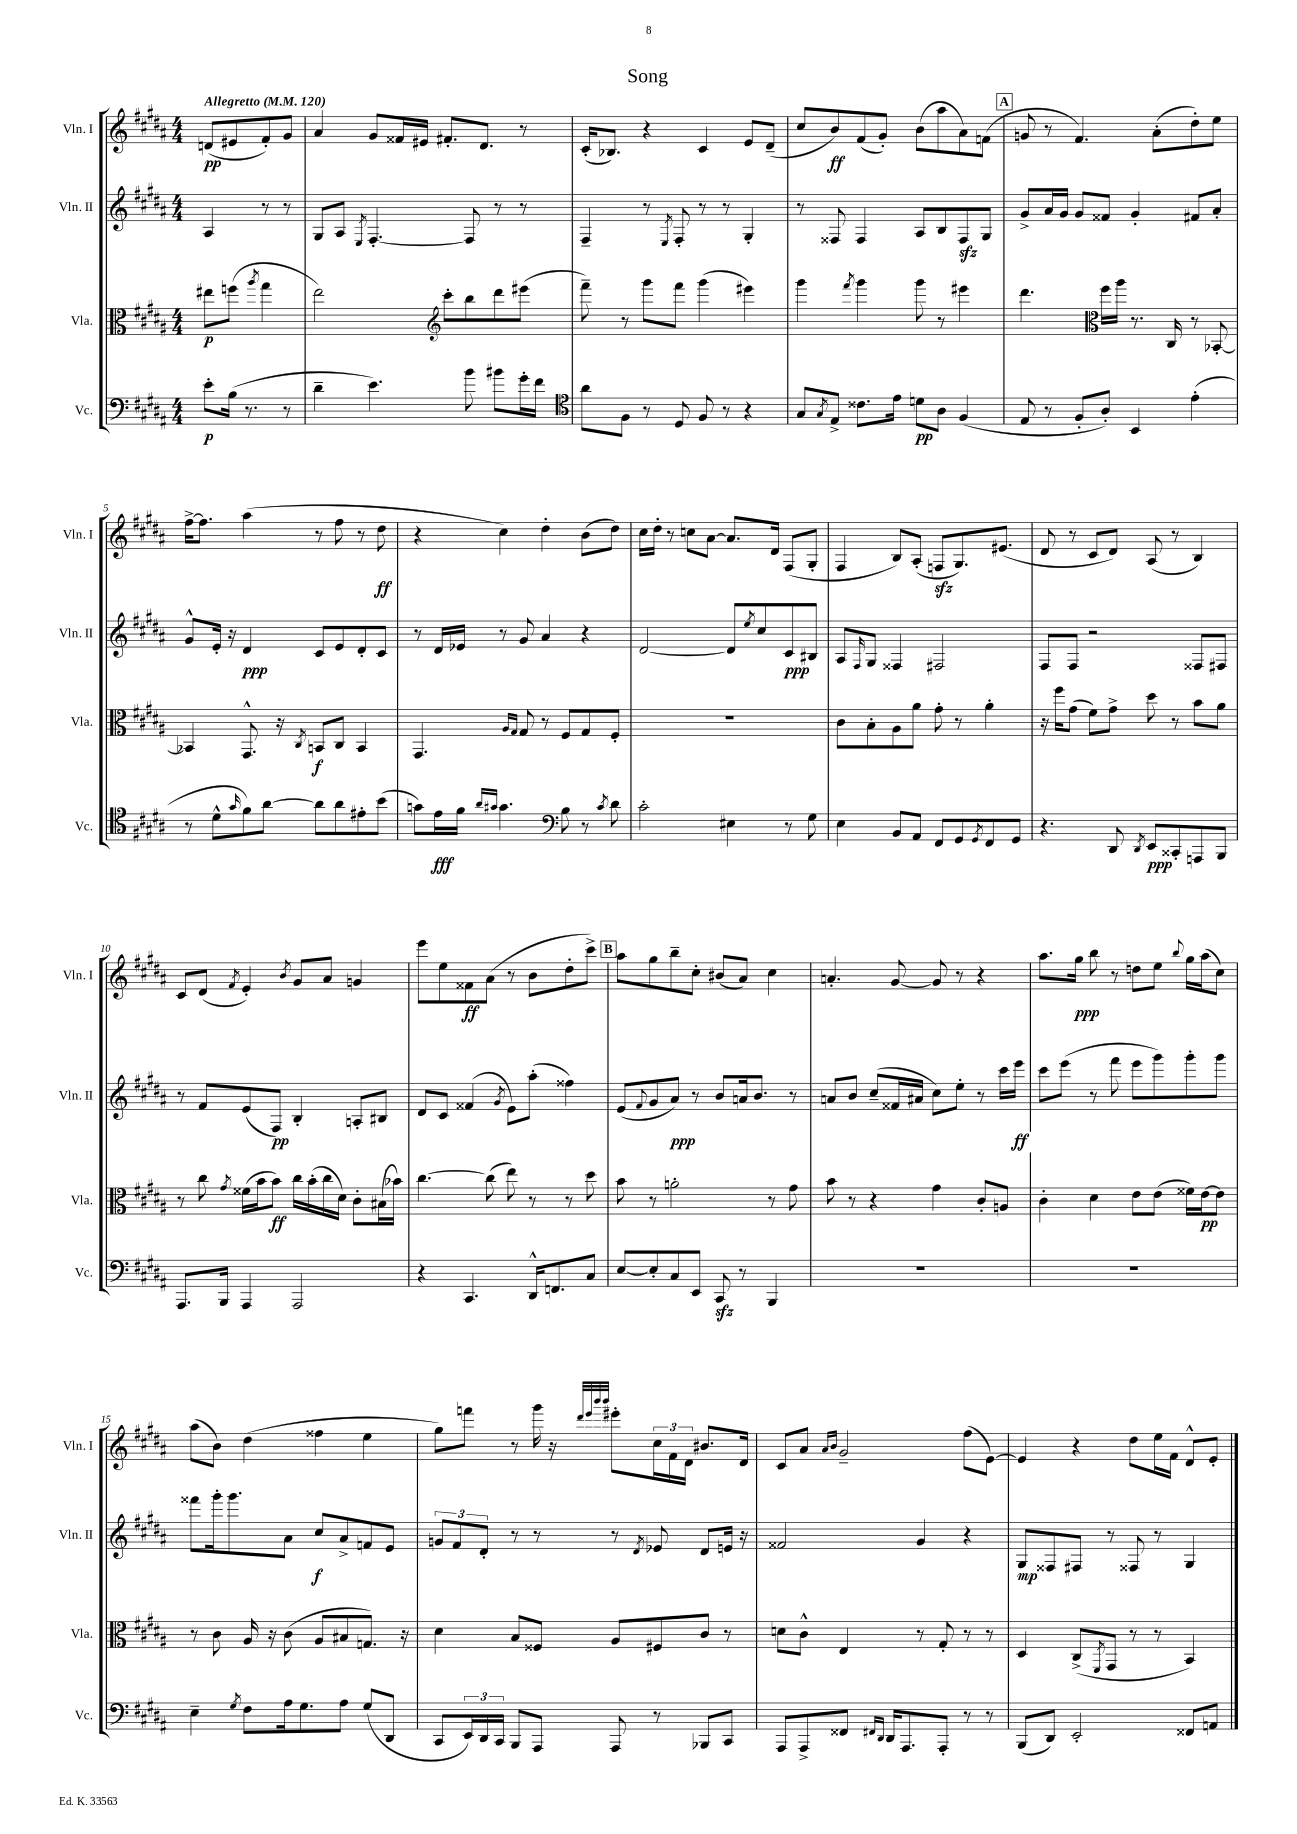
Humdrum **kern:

**kern	**dynam	**kern	**dynam	**kern	**dynam	**kern	**dynam
*part4	*part4	*part3	*part3	*part2	*part2	*part1	*part1
*staff4	*staff4	*staff3	*staff3	*staff2	*staff2	*staff1	*staff1
*I"Vc.	*	*I"Vla.	*	*I"Vln. II	*	*I"Vln. I	*
*I'Vc.	*	*I'Vla.	*	*I'Vln. II	*	*I'Vln. I	*
*clefF4	*	*clefC3	*	*clefG2	*	*clefG2	*
*k[f#c#g#d#a#]	*	*k[f#c#g#d#a#]	*	*k[f#c#g#d#a#]	*	*k[f#c#g#d#a#]	*
*M4/4	*	*M4/4	*	*M4/4	*	*M4/4	*
*MM120	*	*MM120	*	*MM120	*	*MM120	*
=	=	=	=	=	=	=	=
!	!	!	!	!	!	!LO:TX:a:B:t=Allegretto	!
8e'\L	p	8ee#X\L	p	4A#/	.	(8dn/L	pp
(16B\Jk	.	(8ffn\J	.	.	.	8e#X/	.
8.r	.	.	.	.	.	.	.
.	.	8qaa#/	.	.	.	.	.
.	.	4gg#\	.	8r	.	8f#'/)	.
8r	.	.	.	8r	.	8g#/J	.
=1	=1	=1	=1	=1	=1	=1	=1
4d#~\	.	2ee\)	.	8G#/L	.	4a#/	.
.	.	.	.	8A#/J	.	.	.
.	.	.	.	8qE/	.	.	.
4.e\)	.	.	.	[4.F#'/	.	8g#/L	.
.	.	.	.	.	.	16f##X/L	.
.	.	.	.	.	.	16e#X/JJ	.
*	*	*clefG2	*	*	*	*	*
.	.	8ccc#'\L	.	.	.	8.f#X'/L	.
8b\	.	8bb\	.	8F#/]	.	.	.
.	.	.	.	.	.	8.d#/J	.
8b#X\L	.	8ddd#\	.	8r	.	.	.
16g#'\L	.	(8eee#X\J	.	8r	.	8r	.
16f#\JJ	.	.	.	.	.	.	.
=2	=2	=2	=2	=2	=2	=2	=2
*clefC4	*	*	*	*	*	*	*
8a#\L	.	8fff#~\)	.	4F#~/	.	(16c#'/KL	.
.	.	.	.	.	.	8.B-X/J)	.
8F#\J	.	8r	.	.	.	.	.
8r	.	8ggg#\L	.	8r	.	4r	.
.	.	.	.	8qE/	.	.	.
8D#/	.	8fff#\J	.	8F#'/	.	.	.
8F#/	.	(4ggg#\	.	8r	.	4c#/	.
8r	.	.	.	8r	.	.	.
4r	.	4eee#X\)	.	4G#'/	.	8e/L	.
.	.	.	.	.	.	(8d#~/J	.
=3	=3	=3	=3	=3	=3	=3	=3
8G#/L	.	4ggg#\	.	8r	.	8cc#/L	.
8qG#/	.	.	.	.	.	.	.
8E^/J	.	.	.	8F##X/	.	8b/)	ff
.	.	8qfff#/	.	.	.	.	.
8.c##X\L	.	4ggg#\	.	4F##/	.	(8f#/	.
.	.	.	.	.	.	8g#'/J)	.
16e\Jk	.	.	.	.	.	.	.
8dn\L	pp	8ggg#\	.	8A#/L	.	(8b\L	.
8A#\J	.	8r	.	8B/	.	8aa#\	.
(4F#/	.	4eee#X\	.	8F##zz/	.	8a#\)	.
.	.	.	.	8G#/J	.	(8fn\J	.
!!LO:REH:place=s1:t=A
=4	=4	=4	=4	=4	=4	=4	=4
8E/	.	4.ddd#\	.	8g#^/L	.	8gn/	.
8r	.	.	.	16a#/L	.	8r	.
.	.	.	.	16g#/JJ	.	.	.
8F#'/L	.	.	.	8g#/L	.	4.f#/)	.
*	*	*clefC3	*	*	*	*	*
8A#'/J)	.	16ff#\LL	.	8f##X/J	.	.	.
.	.	16aa#\JJ	.	.	.	.	.
4BB/	.	8.r	.	4g#'/	.	.	.
.	.	.	.	.	.	(8a#'\L	.
.	.	16C#/	.	.	.	.	.
(4e'\	.	8r	.	8f#X/L	.	8dd#'\)	.
.	.	[8BB-X'/	.	8a#'/J	.	8ee\J	.
!!LO:LB:g=z
=5	=5	=5	=5	=5	=5	=5	=5
8r	.	4BB-X/]	.	8g#^^/L	.	[16ff#^\KL	.
.	.	.	.	.	.	8.ff#\J]	.
8d#^^\L	.	.	.	16e'/Jk	.	.	.
.	.	.	.	16r	.	.	.
16qqg#/	.	.	.	.	.	.	.
8f#\)	.	8.GG#^^/	.	4d#/	ppp	(4aa#\	.
[8a#\J	.	.	.	.	.	.	.
.	.	16r	.	.	.	.	.
.	.	8qC#/	.	.	.	.	.
8a#\L]	.	8BBn/L	f	8c#/L	.	8r	.
8a#\	.	8C#/J	.	8e/	.	8ff#\	.
8e#X'\	.	4BB/	.	8d#'/	.	8r	.
(8b\J	.	.	.	8c#/J	.	8dd#\	ff
=6	=6	=6	=6	=6	=6	=6	=6
8gn\L)	.	4.GG#/	.	8r	.	4r	.
16e\L	fff	.	.	16d#/LL	.	.	.
16f#\JJ	.	.	.	16e-X/JJ	.	.	.
16qqa#/LL	.	.	.	.	.	.	.
16qqg#X/JJ	.	.	.	.	.	.	.
4.g#\	.	.	.	8r	.	4cc#\)	.
.	.	16qqA#/LL	.	.	.	.	.
.	.	16qqG#/JJ	.	.	.	.	.
.	.	8G#/	.	8g#/	.	.	.
.	.	8r	.	4a#/	.	4dd#'\	.
*clefF4	*	*	*	*	*	*	*
8B\	.	8F#/L	.	.	.	.	.
8r	.	8G#/	.	4r	.	(8b\L	.
8qc#/	.	.	.	.	.	.	.
8d#\	.	8F#'/J	.	.	.	8dd#\J)	.
=7	=7	=7	=7	=7	=7	=7	=7
2c#'\	.	1r	.	[2d#/	.	16cc#\LL	.
.	.	.	.	.	.	16dd#'\JJ	.
.	.	.	.	.	.	8r	.
.	.	.	.	.	.	8ccn\L	.
.	.	.	.	.	.	[8a#\J	.
4E#X\	.	.	.	8d#/L]	.	8.a#/L]	.
.	.	.	.	8qee/	.	.	.
.	.	.	.	8cc#/	.	.	.
.	.	.	.	.	.	16d#/Jk	.
8r	.	.	.	8c#/	ppp	(8F#/L	.
8G#\	.	.	.	8B#X/J	.	8G#'/J	.
=8	=8	=8	=8	=8	=8	=8	=8
4E\	.	8c#\L	.	8A#/L	.	4F#/	.
.	.	.	.	16qqF#/	.	.	.
.	.	8B'\	.	8G#/J	.	.	.
8BB/L	.	8A#\	.	4F##X/	.	8B/L)	.
8AA#/J	.	8a#\J	.	.	.	(8A#'/J	.
8FF#/L	.	8g#'\	.	2F#X/	.	8Fnzz/L	.
8GG#/	.	8r	.	.	.	8.G#/)	.
8qGG#/	.	.	.	.	.	.	.
8FF#/	.	4a#'\	.	.	.	.	.
.	.	.	.	.	.	(8.e#X/J	.
8GG#/J	.	.	.	.	.	.	.
=9	=9	=9	=9	=9	=9	=9	=9
4.r	.	16r	.	8F#/L	.	8d#/	.
.	.	16ff#\KL	.	.	.	.	.
.	.	(8g#\J	.	8F#/J	.	8r	.
.	.	8f#\L)	.	2r	.	8c#/L	.
8DD#/	.	8g#^\J	.	.	.	8d#/J)	.
8qDD#/	.	.	.	.	.	.	.
8EE/L	ppp	8dd#\	.	.	.	(8A#/	.
8CC##X'/	.	8r	.	.	.	8r	.
8AAAn/	.	8b\L	.	8F##X/L	.	4B/)	.
8BBB/J	.	8a#\J	.	8F#X/J	.	.	.
!!LO:LB:g=z
=10	=10	=10	=10	=10	=10	=10	=10
8.AAA#/L	.	8r	.	8r	.	8c#/L	.
.	.	8cc#\	.	8f#/L	.	(8d#/J	.
16BBB/Jk	.	.	.	.	.	.	.
.	.	8qg#/	.	.	.	8qf#/	.
4AAA#/	.	(16f##X\LL	.	(8e/	.	4e'/)	.
.	.	16b\J	.	.	.	.	.
.	.	8b\J)	ff	8F#/J)	pp	.	.
.	.	.	.	.	.	8qb/	.
2AAA#/	.	16cc#\LL	.	4B'/	.	8g#/L	.
.	.	(16b'\	.	.	.	.	.
.	.	16cc#\	.	.	.	8a#/J	.
.	.	16d#\JJ)	.	.	.	.	.
.	.	8c#'\L	.	8An'/L	.	4gn/	.
.	.	(16B#X\L	.	8B#X/J	.	.	.
.	.	16b-X\JJ)	.	.	.	.	.
=11	=11	=11	=11	=11	=11	=11	=11
4r	.	[4.cc#\	.	8d#/L	.	8eee\L	.
.	.	.	.	8c#/J	.	8ee\	.
4.CC#/	.	.	.	(4f##X/	.	8f##X\	ff
.	.	(8cc#\]	.	.	.	(8a#\J	.
.	.	.	.	8qg#/	.	.	.
.	.	8ee\)	.	8e\L)	.	8r	.
16DD#^^/KL	.	8r	.	(8aa#'\J	.	8b\L	.
8.FFn/	.	.	.	.	.	.	.
.	.	8r	.	4ff##X\)	.	8dd#'\	.
8C#/J	.	8dd#\	.	.	.	8ccc#^\J)	.
!!LO:REH:place=s1:t=B
=12	=12	=12	=12	=12	=12	=12	=12
[8E/L	.	8b\	.	(8e/L	.	8aa#\L	.
.	.	.	.	8qqf#/	.	.	.
8E'/]	.	8r	.	8g#/	.	8gg#\	.
8C#/	.	2an'\	.	8a#/J)	ppp	8bb~\	.
8EE/J	.	.	.	8r	.	8cc#'\J	.
8CC#zz/	.	.	.	8b/L	.	(8b#X/L	.
8r	.	.	.	16an/k	.	8a#/J)	.
.	.	.	.	8.b/J	.	.	.
4BBB/	.	8r	.	.	.	4cc#\	.
.	.	8g#\	.	8r	.	.	.
=13	=13	=13	=13	=13	=13	=13	=13
1r	.	8b\	.	8an/L	.	4.an'/	.
.	.	8r	.	8b/J	.	.	.
.	.	4r	.	(8cc#~/L	.	.	.
.	.	.	.	16f##X/L	.	[8g#/	.
.	.	.	.	16a#X/JJ	.	.	.
.	.	4g#\	.	8cc#\L)	.	8g#/]	.
.	.	.	.	8ee'\J	.	8r	.
.	.	8c#'/L	.	8r	.	4r	.
.	.	8An/J	.	16ccc#\LL	.	.	.
.	.	.	.	16eee\JJ	ff	.	.
=14	=14	=14	=14	=14	=14	=14	=14
1r	.	4c#'\	.	8ccc#\L	.	8.aa#\L	.
.	.	.	.	(8eee\J	.	.	.
.	.	.	.	.	.	16gg#\Jk	ppp
.	.	4d#\	.	8r	.	8bb\	.
.	.	.	.	8fff#\	.	8r	.
.	.	8e\L	.	8eee\L	.	8ddn\L	.
.	.	(8e\J	.	8ggg#\)	.	8ee\J	.
.	.	.	.	.	.	8qqbb/	.
.	.	16f##X\LL)	.	8ggg#'\	.	16gg#\LL	.
.	.	[16e\J	pp	.	.	(16aa#\J	.
.	.	8e\J]	.	8ggg#\J	.	8cc#\J)	.
!!LO:LB:g=z
=15	=15	=15	=15	=15	=15	=15	=15
4E~\	.	8r	.	8fff##X\L	.	(8aa#\L	.
.	.	8c#\	.	16ggg#'\k	.	8b\J)	.
.	.	.	.	8.ggg#\	.	.	.
8qG#/	.	.	.	.	.	.	.
8F#\L	.	16A#/	.	.	.	(4dd#\	.
.	.	16r	.	.	.	.	.
16A#\k	.	(8c#\	.	8a#\J	.	.	.
8.G#\	.	.	.	.	.	.	.
.	.	8A#/L	.	8cc#/L	f	4ff##X\	.
8A#\J	.	8B#X/	.	8a#^/	.	.	.
(8G#/L	.	8.Gn/J)	.	8fn/	.	4ee\	.
8DD#/J	.	.	.	8e/J	.	.	.
.	.	16r	.	.	.	.	.
=16	=16	=16	=16	=16	=16	=16	=16
8CC#/L	.	4d#\	.	12gn/L	.	8gg#\L)	.
.	.	.	.	12f#/	.	.	.
24EE/L)	.	.	.	.	.	8fffn\J	.
24DD#/	.	.	.	12d#'/J	.	.	.
24CC#/JJ	.	.	.	.	.	.	.
8BBB/L	.	8B/L	.	8r	.	8r	.
8AAA#/J	.	8F##X/J	.	8r	.	16ggg#\	.
.	.	.	.	.	.	16r	.
.	.	.	.	.	.	32qqddd#/LLL	.
.	.	.	.	.	.	32qqeee/	.
.	.	.	.	.	.	32qqbbb/	.
.	.	.	.	.	.	32qqbbb/JJJ	.
8AAA#/	.	8A#/L	.	8r	.	8eee#X'\L	.
.	.	.	.	8qd#/	.	.	.
8r	.	8F#X/	.	8e-X/	.	24cc#\L	.
.	.	.	.	.	.	24f#\	.
.	.	.	.	.	.	24d#\JJ	.
8BBB-X/L	.	8c#/J	.	8d#/L	.	8.b#X/L	.
8CC#/J	.	8r	.	16en/Jk	.	.	.
.	.	.	.	16r	.	16d#/Jk	.
=17	=17	=17	=17	=17	=17	=17	=17
8AAA#/L	.	8dn\L	.	2f##X/	.	8c#/L	.
8AAA#^/	.	8c#^^\J	.	.	.	8a#/J	.
.	.	.	.	.	.	16qqa#/LL	.
.	.	.	.	.	.	16qqb/JJ	.
8FF##X/J	.	4E/	.	.	.	2g#~/	.
16qqFF#X/LL	.	.	.	.	.	.	.
16qqDD#/JJ	.	.	.	.	.	.	.
16DD#/KL	.	.	.	.	.	.	.
8.AAA#/	.	.	.	.	.	.	.
.	.	8r	.	4g#/	.	.	.
8AAA#'/J	.	8G#'/	.	.	.	.	.
8r	.	8r	.	4r	.	(8ff#\L	.
8r	.	8r	.	.	.	[8e\J)	.
=18	=18	=18	=18	=18	=18	=18	=18
(8BBB/L	.	4D#/	.	8G#/L	mp	4e/]	.
8DD#/J)	.	.	.	8F##X/	.	.	.
2EE'/	.	(8C#^/L	.	8F#X/J	.	4r	.
.	.	8qFF#/	.	.	.	.	.
.	.	8GG#/J	.	8r	.	.	.
.	.	8r	.	8F##X/	.	8dd#\L	.
.	.	8r	.	8r	.	16ee\L	.
.	.	.	.	.	.	16f#\JJ	.
8FF##X/L	.	4BB/)	.	4G#/	.	8d#^^/L	.
8AAn/J	.	.	.	.	.	8e'/J	.
==	==	==	==	==	==	==	==
*-	*-	*-	*-	*-	*-	*-	*-
